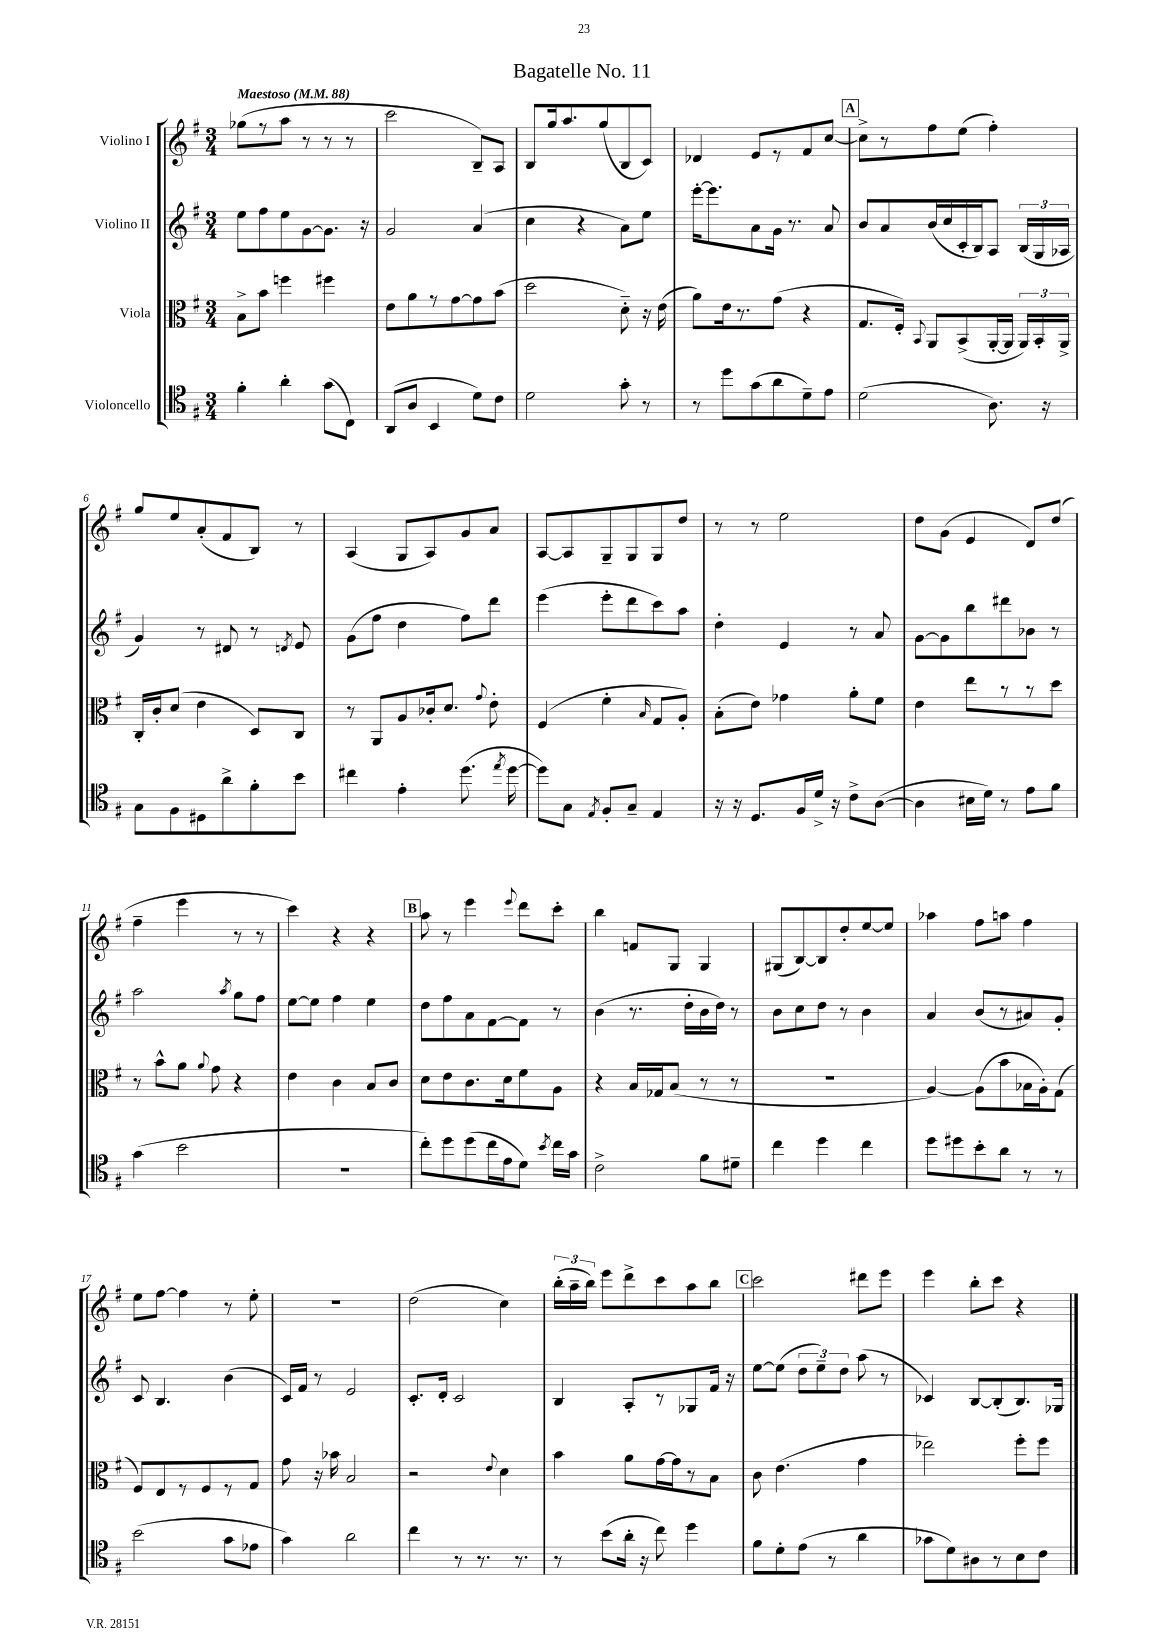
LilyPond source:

\header { title = "Bagatelle No. 11" }
<<
\new StaffGroup <<
\new Staff = "s0" \with { instrumentName = "Violino I" } {
    \clef treble \key g \major \numericTimeSignature \time 3/4 \tempo "Maestoso" 4 = 88
    \autoBeamOff ges''8[( r8 a''8] r8 r8 r8 |
    c'''2 b8[--) a8] |
    b8[ g''16 a''8. g''8( b8 c'8]) |
    des'4 e'8[ r8 fis'8 c''8]~ |
    \mark \markup { \box "A" } c''8[-> r8 fis''8 e''8]( fis''4-.) |
    g''8[ e''8 a'8-.( fis'8 b8]) r8 |
    a4( g8[ a8) g'8 a'8] |
    a8[~ a8 g8-- g8 g8 d''8] |
    r8 r8 e''2 |
    d''8[ g'8]( e'4 d'8[) d''8]( |
    fis''4-- e'''4 r8 r8 |
    c'''4) r4 r4 |
    \mark \markup { \box "B" } a''8 r8 e'''4 \appoggiatura { e'''8 } d'''8[ c'''8]-. |
    b''4 f'8[ g8] g4 |
    gis8[( b8~) b8 d''8-. e''8~ e''8] |
    aes''4 fis''8[ a''8] fis''4 |
    e''8[ fis''8]~ fis''4 r8 e''8-. |
    R2. |
    d''2( c''4) |
    \tuplet 3/2 { b''16[-.( a''16-- b''16]) } e'''8[ d'''8-> c'''8 a''8 b''8] |
    \mark \markup { \box "C" } c'''2 dis'''8[ e'''8] |
    e'''4 b''8[-. c'''8] r4 \bar "|." |
}
\new Staff = "s1" \with { instrumentName = "Violino II" } {
    \clef treble \key g \major \numericTimeSignature \time 3/4
    \autoBeamOff e''8[ fis''8 e''8 g'8~ g'8.] r16 |
    g'2 a'4( |
    c''4 r4 a'8[) e''8] |
    e'''16[~-. e'''8. a'8 g'16] r8. a'8 |
    \mark \markup { \box "A" } b'8[ a'8 b'16( c''16 c'16-. b16) a8] \tuplet 3/2 { b16[( g16 aes16] } |
    g'4) r8 dis'8 r8 \acciaccatura { d'8 } e'8 |
    g'8[( fis''8] d''4 fis''8[) d'''8] |
    e'''4( e'''8[-. d'''8 c'''8) a''8] |
    d''4-. e'4 r8 a'8 |
    g'8[~ g'8 b''8 dis'''8 bes'8] r8 |
    a''2 \acciaccatura { a''8 } g''8[ fis''8] |
    e''8[~ e''8] fis''4 e''4 |
    \mark \markup { \box "B" } d''8[ fis''8 a'8 fis'8~ fis'8] r8 |
    b'4( r8. d''16[-. b'16 d''16]) r8 |
    b'8[ c''8 d''8] r8 b'4 |
    a'4 b'8[( r8 ais'8) g'8]-. |
    c'8 b4. b'4( |
    c'16[) fis'16] r8 e'2 |
    c'8.[-. d'16]-. c'2 |
    b4 a8[-. r8 ges8 fis'16] r16 |
    \mark \markup { \box "C" } e''8[~ e''8]( \tuplet 3/2 { d''8[ e''8--) d''8] } a''8( r8 |
    ces'4) b8[~ b8-.( b8.) ges16] \bar "|." |
}
\new Staff = "s2" \with { instrumentName = "Viola" } {
    \clef alto \key g \major \numericTimeSignature \time 3/4
    \autoBeamOff b8[-> b'8] f''4 fis''4 |
    e'8[ a'8 r8 g'8~ g'8 b'8]( |
    d''2 d'8-_) r16 e'16( |
    a'8[) e'16 r8. g'8]( r4 |
    \mark \markup { \box "A" } g8.[ fis16]-.) \appoggiatura { b,8 } a,8[ b,8->( a,16~-. a,16] \tuplet 3/2 { a,16[) b,16-. a,16]-> } |
    c16[-. c'16-. d'8]( e'4 d8[) c8] |
    r8 a,8[ a8 ces'16-. d'8.] \appoggiatura { g'8 } e'8-. |
    fis4( fis'4-. \grace { b16 } g8[ a8]-.) |
    b8[-.( e'8]) ges'4 a'8[-. fis'8] |
    e'4 e''8[ r8 r8 d''8] |
    r8 b'8[-^ a'8] \appoggiatura { a'8 } g'8 r4 |
    e'4 c'4 b8[ c'8] |
    \mark \markup { \box "B" } d'8[ e'8 c'8. d'16 fis'8 a8] |
    r4 b16[ ges16 b8]( r8 r8 |
    R2. |
    a4~) a8[( b'8 bes16 a16-.) g8]( |
    fis8[) e8 r8 fis8 r8 g8] |
    g'8 r16 bes'16 b2 |
    r2 \appoggiatura { e'8 } d'4 |
    b'4 a'8[ g'16~ g'16 r8 b8] |
    \mark \markup { \box "C" } c'8 e'4.( g'4 |
    ees''2) fis''8[-. fis''8] \bar "|." |
}
\new Staff = "s3" \with { instrumentName = "Violoncello" } {
    \clef tenor \key g \major \numericTimeSignature \time 3/4
    \autoBeamOff fis'4-. a'4-. g'8[( c8]) |
    a,8[( a8] b,4 d'8[) c'8] |
    d'2 g'8-. r8 |
    r8 d''8[ g'8( a'8 d'8--) e'8] |
    \mark \markup { \box "A" } d'2( a8.) r16 |
    g8[ fis8 dis8 a'8-> fis'8-. b'8] |
    cis''4 e'4-. d''8.( \acciaccatura { e''8 } d''16~ |
    d''8[) g8] \acciaccatura { e8 } fis8[-. g8]-- e4 |
    r16 r16 d8.[ fis16 d'16]-> r16 c'8[-> a8]~( |
    a4 bis16[ d'16]) r8 e'8[ fis'8] |
    g'4( b'2 |
    R2. |
    \mark \markup { \box "B" } c''8[-.) d''8 d''8( c''16 e'16 d'8]) \acciaccatura { b'8 } c''16[ g'16] |
    c'2-> fis'8[ dis'8]-- |
    c''4 d''4 c''4 |
    d''8[ dis''8 b'8-. a'8] r8 r8 |
    b'2( g'8[ ees'8] |
    g'4) a'2 |
    c''4 r8 r8. r8. |
    r8 b'8[( a'16]-. r16 c''8) d''4 |
    \mark \markup { \box "C" } fis'8[ d'8-. e'8]( r8 a'4 |
    ges'8[ d'8) ais8 r8 b8 c'8] \bar "|." |
}
>>
>>
